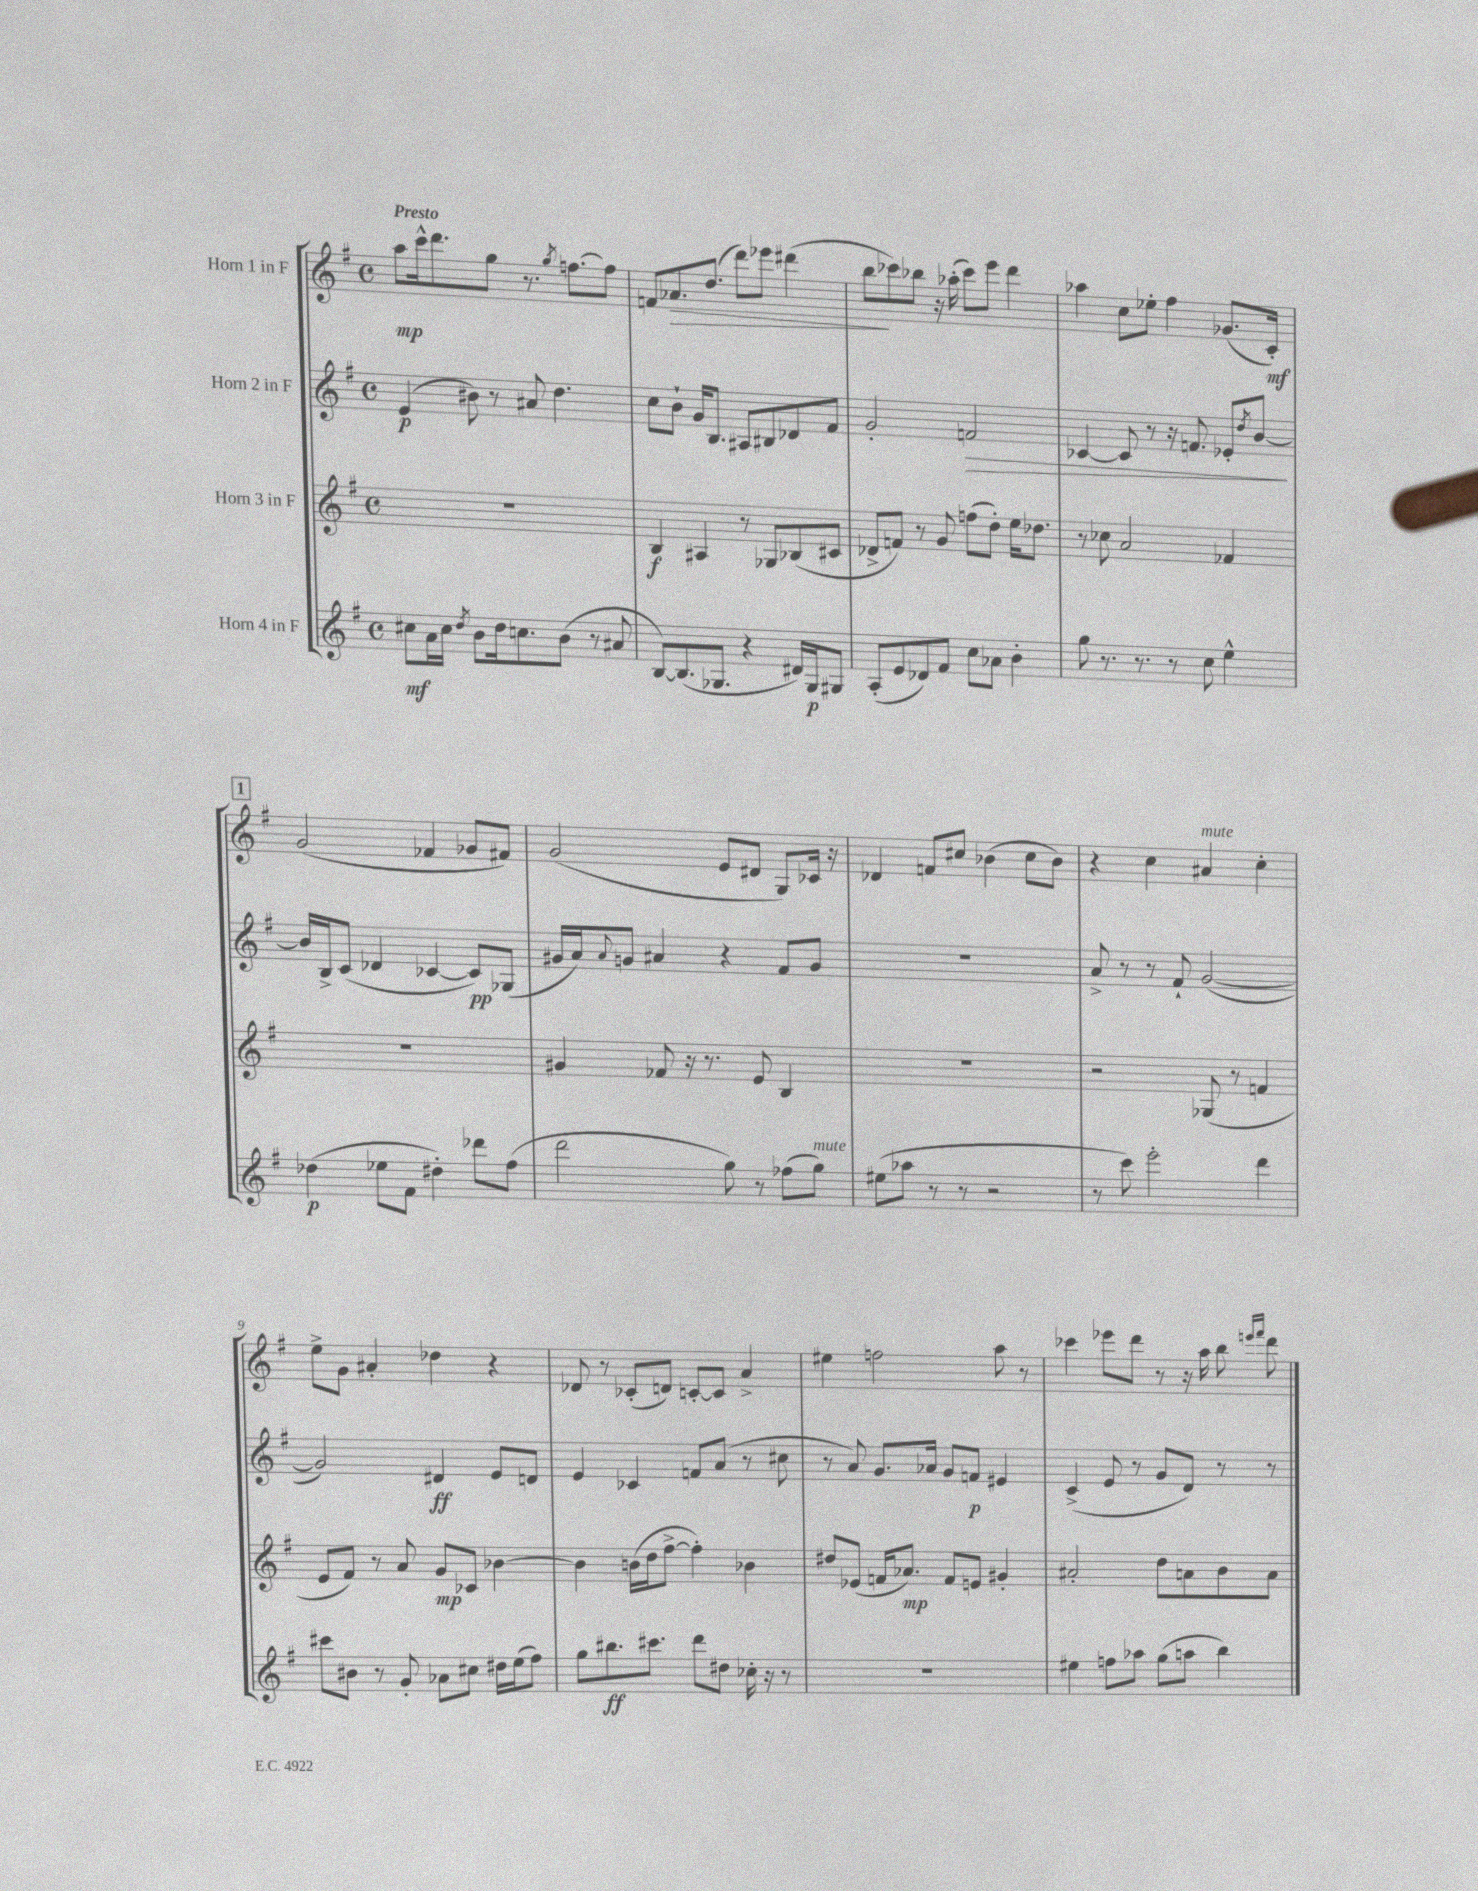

**kern	**kern	**kern	**kern
*staff4	*staff3	*staff2	*staff1
*clefG2	*clefG2	*clefG2	*clefG2
*k[f#]	*k[f#]	*k[f#]	*k[f#]
*M4/4	*M4/4	*M4/4	*M4/4
*met(c)	*met(c)	*met(c)	*met(c)
8cc#	1r	(4e	8aa
16a	.	.	16ccc^^
16cc#	.	.	8.ddd
8qdd	.	.	.
8b	.	8b#)	.
16dd	.	8r	8gg
8.cc	.	.	.
.	.	8a#	8.r
(8b	.	4.dd	.
.	.	.	8qgg
.	.	.	[8.ff
8r	.	.	.
8a#	.	.	8ff]
=	=	=	=
[8B)	4B	8cc	8f
(8.B]	.	8b`	8.a-
.	4A#	16g	.
8.G-	.	8.B	(8.dd
4r	8r	8A#	8ddd)
.	8G-	8B#	8eee-
16d#)	(8B-	8d-	(4ddd#
16G-	.	.	.
8G#	8c#	8f#	.
=	=	=	=
(8A'	8d-^	2g'	8bb
8e	8f)	.	8ccc-)
8d-)	8r	.	8bb-
8f#	8g	.	16r
.	.	.	(16aa-'
8cc	(8ff	2f	8ccc-)
8a-	8dd')	.	8eee
4b'	16ee	.	4ddd
.	8.dd-	.	.
=	=	=	=
8gg	8r	[4c-	4aa-
8.r	8cc-	.	.
.	2a	8c-]	8cc
8.r	.	.	.
.	.	8r	8ee-'
8r	.	16r	4ff#
.	.	8.f	.
8cc	.	.	.
4ee^^	4f-	8e-'	(8.g-
.	.	8qdd	.
.	.	[8b	.
.	.	.	16c')
=	=	=	=
(4dd-	1r	16b]	(2g
.	.	16B^	.
.	.	(8c	.
8ee-	.	4d-	.
8f#	.	.	.
4dd#')	.	[4c-	4f-
8ddd-	.	8c-])	8g-
(8ff#	.	(8G-	8f#)
=	=	=	=
2ddd	4g#	16g#	(2g
.	.	16a)	.
.	.	8qqa	.
.	.	8g	.
.	8f-	4a#	.
.	16r	.	.
.	8.r	.	.
8gg)	.	4r	8e
8r	8e	.	8d#
(8ff-	4B	8f#	8G)
8gg)	.	8g	16c-
.	.	.	16r
=	=	=	=
(8ee#	1r	1r	4d-
8aa-	.	.	.
8r	.	.	8f
8r	.	.	8cc#
2r	.	.	(4b-
.	.	.	8cc#
.	.	.	8b-)
=	=	=	=
8r	2r	8a^	4r
8ccc)	.	8r	.
2eee'	.	8r	4cc
.	.	8f#`	.
.	(8G-	([2g	4a#
.	8r	.	.
4ddd	4f	.	4cc'
=	=	=	=
8ccc#	8e	2g])	8ee^
8b#	8f#)	.	8g
8r	8r	.	4a#'
8g'	8a	.	.
8a-	8g	4d#	4dd-
8cc#	8c-	.	.
16dd#	[4b-	8e	4r
(16ee	.	.	.
8ff#)	.	8d	.
=	=	=	=
8gg	4b-]	4e	8d-
8.bb#	.	.	8r
.	(16b	4c-	(8c-'
8.ccc#	16dd	.	.
.	[8ff#^	.	8d)
8ddd	4ff#'])	8f	[8c'
8dd#	.	(8a	8c]
16cc-'	4b-	8r	4a^
16r	.	.	.
8r	.	8cc#	.
=	=	=	=
1r	8dd#	8r	4ee#
.	(8e-	8a)	.
.	16f	8.g	2ff
.	8.a-)	.	.
.	.	16a-	.
.	8f	8g	.
.	8e	8f	.
.	4g#'	4e#	8aa
.	.	.	8r
=	=	=	=
4ee#	2a#'	(4c^	4ccc-
8ff	.	8e	8eee-
8aa-	.	8r	8ddd
(8gg	8dd	8g	8r
8aa	8a	8d)	16r
.	.	.	16aa
4bb)	8b	8r	8bb
.	.	.	16qqeee
.	.	.	16qqfff#
.	8a	8r	8ddd
==	==	==	==
*-	*-	*-	*-
